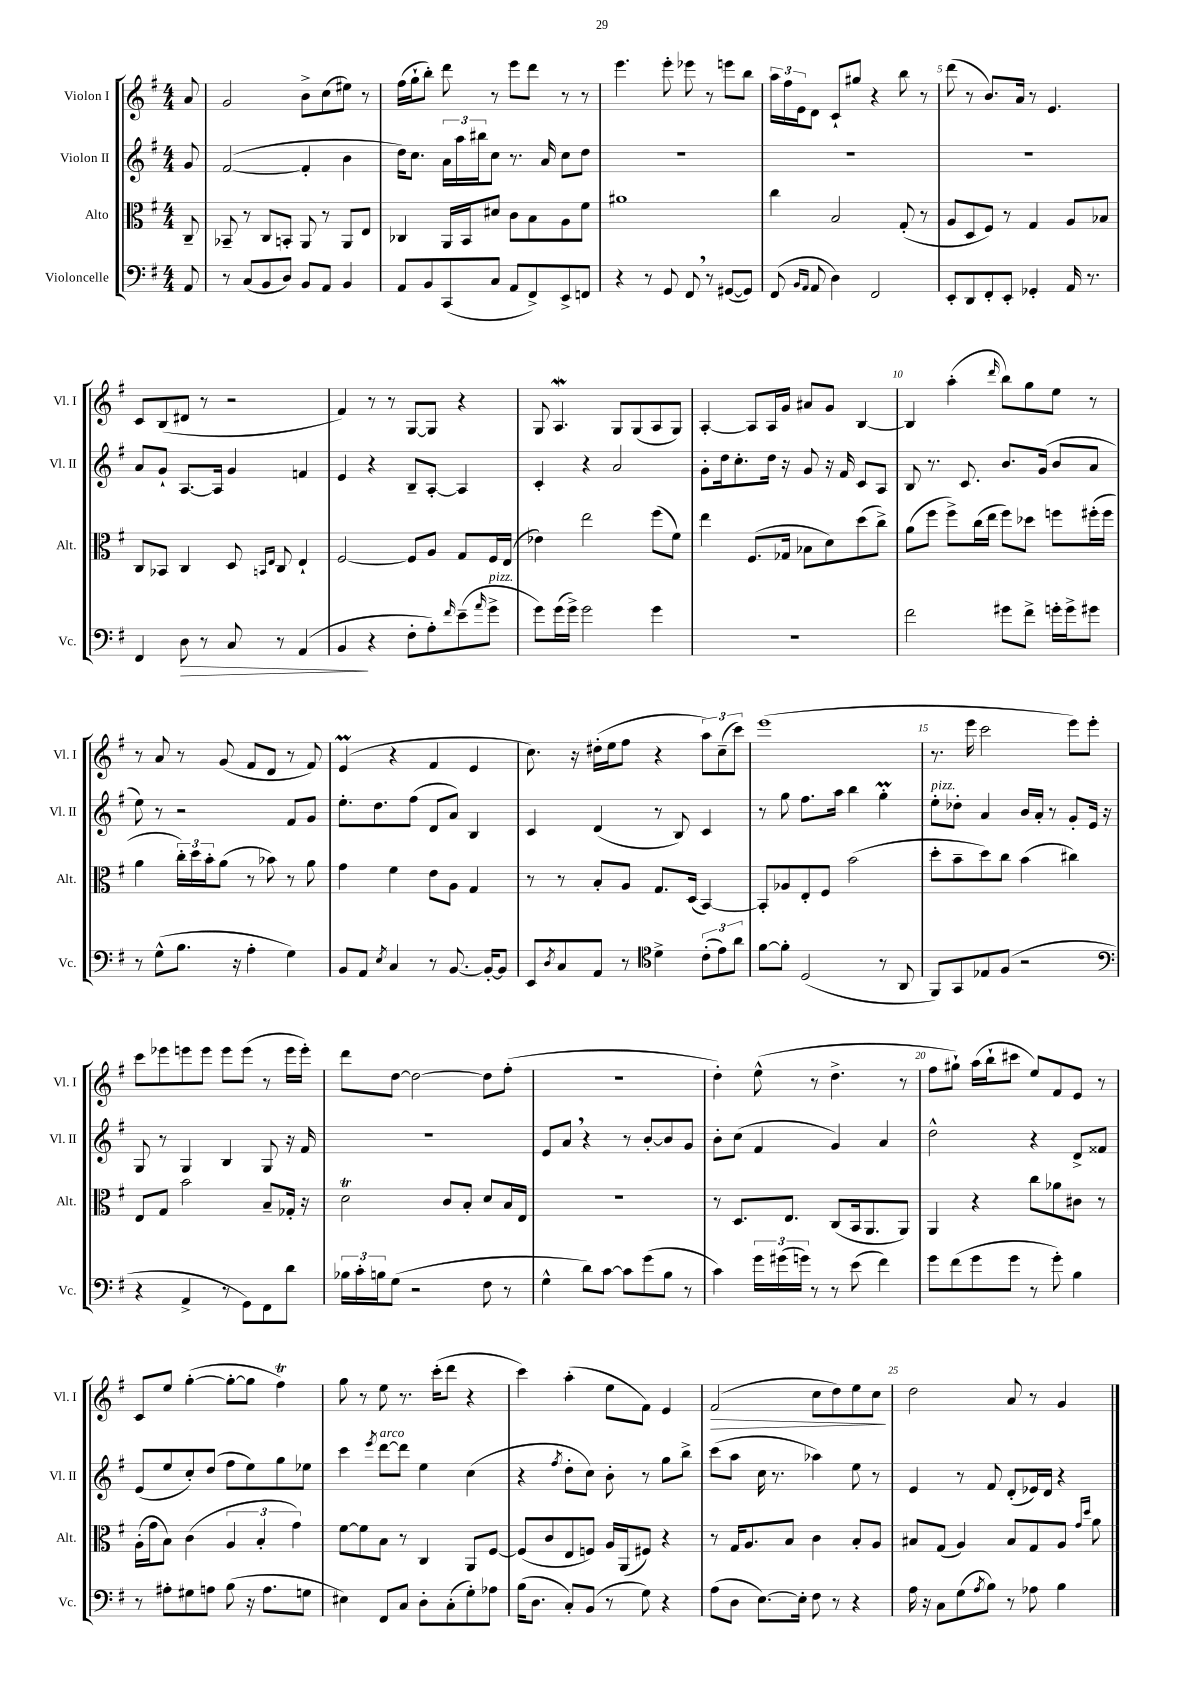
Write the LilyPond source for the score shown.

<<
\new StaffGroup <<
\new Staff = "s0" \with { instrumentName = "Violon I" shortInstrumentName = "Vl. I" } {
    \clef treble \key g \major \numericTimeSignature \time 4/4 \partial 8
    a'8 |
    g'2 b'8-> c''8( eis''8) r8 |
    fis''16( g''16-! b''8-.) d'''8 r8 e'''8 d'''8 r8 r8 |
    e'''4. e'''8-. ees'''8 r8 e'''8 b''8 |
    \tuplet 3/2 { a''16 fis''16 e'16 } d'8 c'8-! gis''8 r4 b''8 r8 |
    d'''8( r8 b'8.) a'16 r8 e'4. |
    c'8 b8( dis'8 r8 r2 |
    fis'4) r8 r8 g8~ g8 r4 |
    g8 a4.\mordent g8 g8( a8 g8) |
    a4~-. a8 a16 g'16 ais'8 g'8 b4~ |
    b4 a''4-.( \grace { d'''16 } b''8) g''8 e''8 r8 |
    r8 a'8 r8 g'8( fis'8 d'8 r8 fis'8) |
    e'4\prall( r4 fis'4 e'4 |
    c''8.) r16 dis''16-.( e''16 fis''8 r4 \tuplet 3/2 { a''8) c''8--( c'''8) } |
    e'''1( |
    r8. e'''16 c'''2 e'''8) e'''8-. |
    c'''8 ees'''8 e'''8 e'''8 e'''8 e'''8( r8 e'''16 e'''16-.) |
    d'''8 d''8~ d''2~ d''8 fis''8-.( |
    R1 |
    d''4-.) e''8-^( r8 d''4.-> r8 |
    fis''8 gis''8-!) a''16( b''16-! cis'''8 e''8) fis'8 e'8 r8 |
    c'8 e''8 g''4~-.( g''8~-. g''8 fis''4\trill) |
    g''8 r8 e''8 r8. c'''16-.( d'''8 r4 |
    c'''4) a''4-.( e''8 fis'8) e'4 |
    fis'2\>( c''8 d''8) e''8 c''8\! |
    d''2 a'8 r8 g'4 \bar "|." |
}
\new Staff = "s1" \with { instrumentName = "Violon II" shortInstrumentName = "Vl. II" } {
    \clef treble \key g \major \numericTimeSignature \time 4/4 \partial 8
    g'8 |
    fis'2~( fis'4-. b'4 |
    d''16) c''8. \tuplet 3/2 { a'16 a''16 bis''16 } c''8 r8. a'16 c''8 d''8 |
    R1 |
    R1 |
    R1 |
    a'8 g'8-! a8.~ a16 g'4 f'4 |
    e'4 r4 b8-- a8~-. a4 |
    c'4-. r4 a'2 |
    g'8-. d''16 c''8.-. d''16 r16 g'8 r16 fis'16 c'8 a8 |
    b8 r8. c'8. b'8. g'16( b'8 a'8 |
    e''8) r8 r2 fis'8 g'8 |
    e''8.-. d''8. fis''8( d'8 a'8) b4 |
    c'4 d'4( r8 b8) c'4 |
    r8 g''8 fis''8. a''16 b''4 g''4-.\prall |
    e''8-.^\markup { \italic "pizz." } des''8-. a'4 b'16 a'16-. r8 g'8-. e'16 r16 |
    g8 r8 g4 b4 g8 r16 fis'16 |
    R1 |
    e'8 a'8 \breathe r4 r8 b'8~-. b'8 g'8 |
    b'8-. c''8( fis'4 g'4) a'4 |
    d''2-^ r4 d'8-> fisis'8 |
    e'8( e''8 c''8-.) d''8( fis''8 e''8) g''8 ees''8 |
    c'''4 \acciaccatura { e'''8 } d'''8~^\markup { \italic "arco" } d'''8 e''4 c''4( |
    r4 \acciaccatura { fis''8 } d''8-. c''8) b'8-. r8 g''8 b''8-> |
    c'''8( a''8 c''16 r8. aes''4) e''8 r8 |
    e'4 r8 fis'8 d'8-.( ees'16) d'16 r4 \bar "|." |
}
\new Staff = "s2" \with { instrumentName = "Alto" shortInstrumentName = "Alt." } {
    \clef alto \key g \major \numericTimeSignature \time 4/4 \partial 8
    c8-- |
    bes,8-- r8 c8 b,8-. a,8 r8 a,8 e8 |
    ces4 a,16 b,16 dis'8 c'8 b8 a8 fis'8 |
    ais'1 |
    c''4 b2 g8-.( r8 |
    a8 d8 fis8) r8 g4 a8 bes8 |
    c8 bes,8 c4 d8 \grace { b,16 e16 } c8 e4-! |
    fis2~ fis8 a8 g8 fis16 e16( |
    ees'4) e''2 fis''8( fis'8) |
    e''4 fis8.( ges16 bes8 d'8) d''8( c''8->) |
    a'8( fis''8 fis''8->) c''16( e''16 fis''8) des''8 f''8 fis''16-.( fis''16 |
    a'4 \tuplet 3/2 { c''16-.) d''16 b'16-. } a'8( r8 bes'8) r8 a'8 |
    g'4 fis'4 e'8 a8 g4 |
    r8 r8 b8-. a8 g8. d16( b,4~) |
    b,8-. aes8 e8-. fis8 b'2( |
    d''8-. b'8-- d''8) c''8 b'4( cis''4) |
    e8 g8 b'2 b8-- ges16-. r16 |
    d'2\trill c'8 b8-. d'8 b16 e16 |
    R1 |
    r8 d8. e8. c8( b,16 a,8. a,8) |
    a,4 r4 c''8 aes'8 cis'8 r8 |
    a16-.( g'16 b8) c'4( \tuplet 3/2 { a4 b4-. g'4) } |
    fis'8~ fis'8 b8 r8 c4 a,8 fis8~ |
    fis8( c'8 e8 f8) a16 a,16( fis8) r4 |
    r8 g16 a8. b8 c'4 b8-. a8 |
    bis8 g8( a4) bis8 g8 a8 \grace { g'16 d''16 } a'8 \bar "|." |
}
\new Staff = "s3" \with { instrumentName = "Violoncelle" shortInstrumentName = "Vc." } {
    \clef bass \key g \major \numericTimeSignature \time 4/4 \partial 8
    a,8 |
    r8 c8( b,8 d8) b,8 a,8 b,4 |
    a,8 b,8 c,8( c8 a,8 fis,8->) e,8-> f,8 |
    r4 r8 g,8 fis,8 \breathe r8 gis,8~( gis,8) |
    fis,8( \grace { b,16 a,16 } a,8 d4) fis,2 |
    e,8-. d,8 fis,8-. e,8-. ges,4-. a,16 r8. |
    fis,4 d8\> r8 c8 r8 a,4( |
    b,4\! r4 fis8-. a8-.) \grace { fis'16 } e'8--( \grace { a'16 } g'8->^\markup { \italic "pizz." } |
    g'8) g'16( g'16->) g'2 g'4 |
    R1 |
    fis'2 gis'8 fis'8-> g'16-. g'16-> gis'8 |
    r8 g8-^( b8. r16 a4-. g4) |
    b,8 a,8 \acciaccatura { e8 } c4 r8 b,8.~ b,16~-. b,8 |
    e,8 \acciaccatura { d8 } c8 a,8 r8 \clef tenor d'4-> \tuplet 3/2 { c'8-.( e'8) a'8 } |
    fis'8~ fis'8-. d2( r8 a,8 |
    fis,8) g,8 ees8 fis8( r2 |
    \clef bass r4 a,4-> r8 g,8) fis,8 d'8 |
    \tuplet 3/2 { bes16 c'16-. b16 } g8( r2 fis8 r8 |
    g4-^ d'8) c'8~ c'8 g'8( b8 r8 |
    c'4) \tuplet 3/2 { g'16 gis'16( g'16) } r8 r8 e'8( fis'4) |
    g'8 fis'8( g'8 g'8 r8 g'8-.) b4 |
    r8 ais8-. gis8 a8 b8( r16 a8. g8 |
    eis4) fis,8 c8 d8-. c8-.( g8-.) aes8 |
    b16( d8. c8-.) b,8( r8 g8) r4 |
    a8( d8 e8.~) e16-. fis8 r8 r4 |
    a16 r16 c8 g8( \acciaccatura { a8 } b8) r8 aes8 b4 \bar "|." |
}
>>
>>
\layout { \context { \Score \override BarNumber.break-visibility = ##(#f #t #t) barNumberVisibility = #(every-nth-bar-number-visible 5) } }
